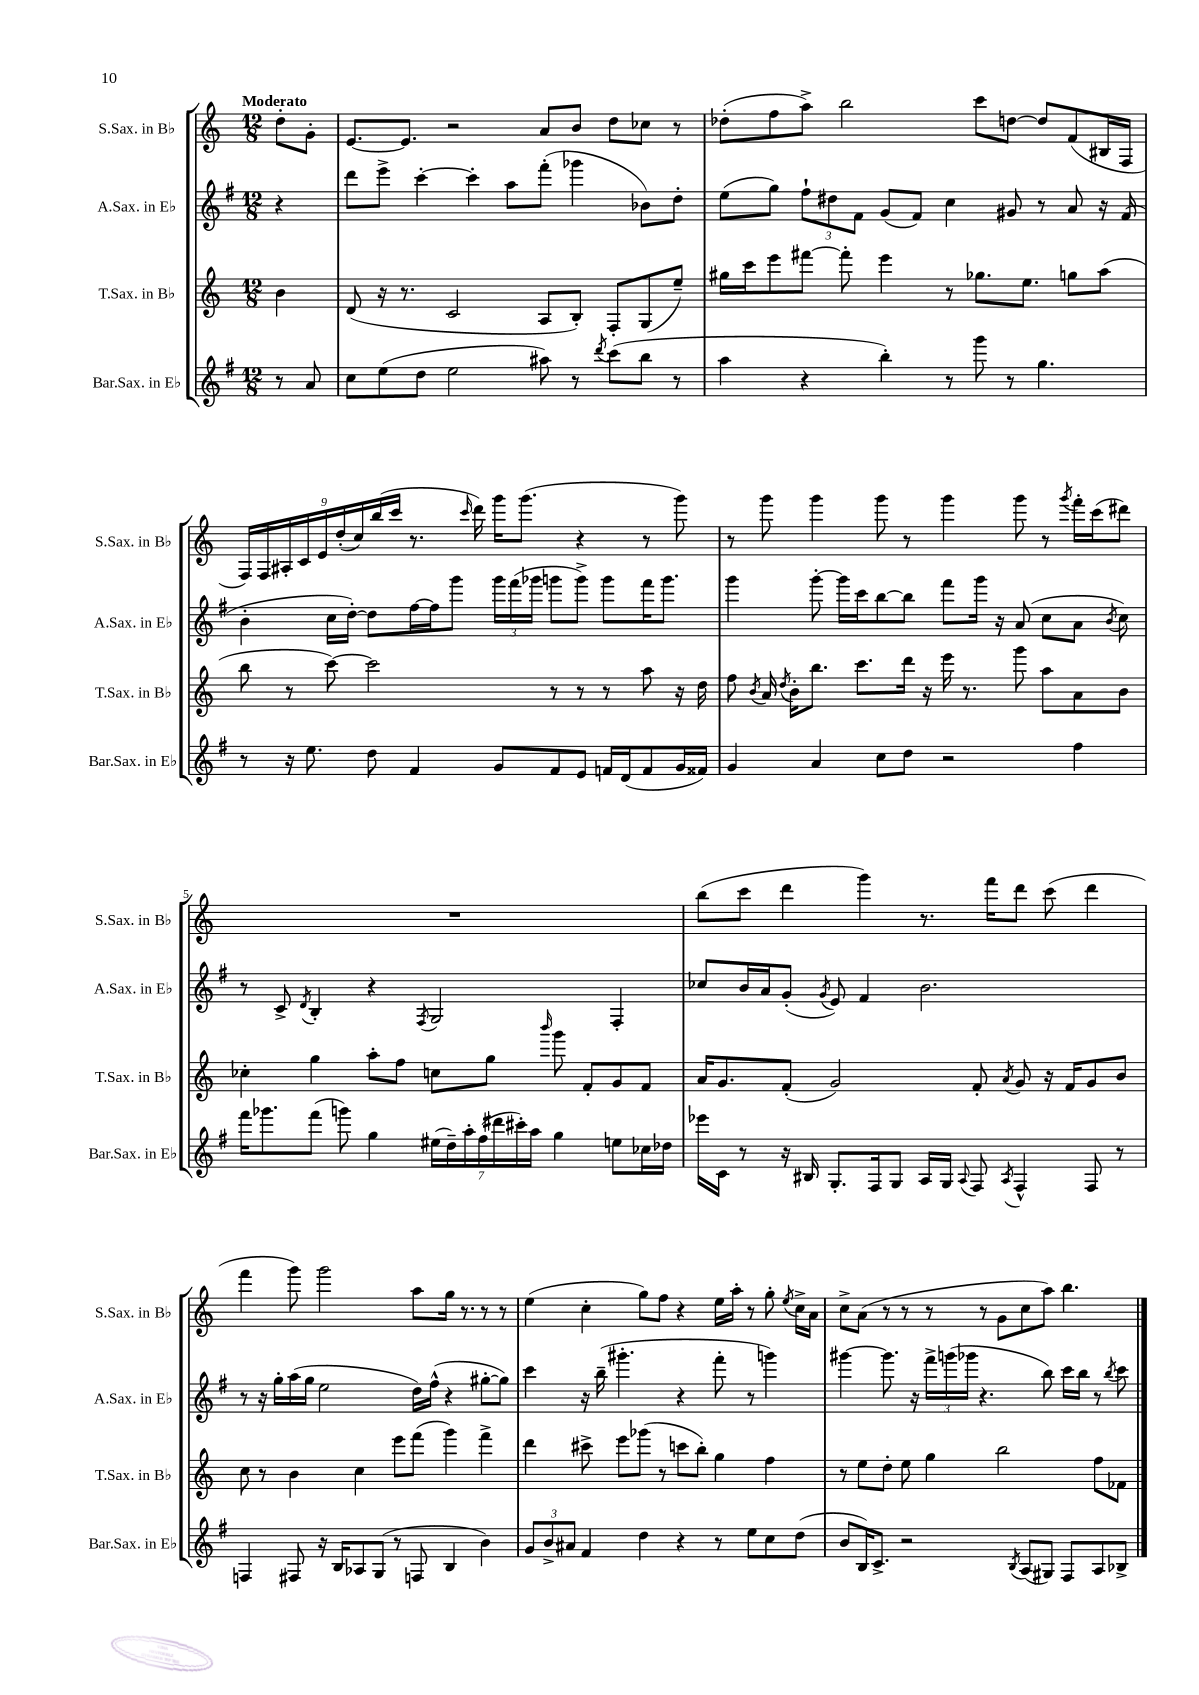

**kern	**kern	**kern	**kern
*part4	*part3	*part2	*part1
*staff4	*staff3	*staff2	*staff1
*I"Bar.Sax. in E♭	*I"T.Sax. in B♭	*I"A.Sax. in E♭	*I"S.Sax. in B♭
*I'Bar.Sax. in E♭	*I'T.Sax. in B♭	*I'A.Sax. in E♭	*I'S.Sax. in B♭
*clefG2	*clefG2	*clefG2	*clefG2
*k[f#]	*k[]	*k[f#]	*k[]
*M12/8	*M12/8	*M12/8	*M12/8
=	=	=	=
!	!	!	!LO:TX:a:B:t=Moderato
8r	4b\	4r	8dd'\L
8a/	.	.	8g'\J
=1	=1	=1	=1
8cc\L	(8d/	8ddd\L	[8.e/L
(8ee\	16r	8eee^\J	.
.	8.r	.	8.e/J]
8dd\J	.	[4ccc'\	.
2ee\	2c/	.	2r
.	.	4ccc'\]	.
.	.	8aa\L	.
8aa#X\)	8A/L	(8fff#'\J	8a/L
8r	8B'/J)	4ggg-X\	8b/J
8qddd/	.	.	.
(8ccc\L	8F'/L	.	8dd\L
8bb\J	(8G/	8b-X\L)	8cc-X\J
8r	8ee~/J)	8dd'\J	8r
=2	=2	=2	=2
4aa\	16gg#X\LL	(8ee\L	(8dd-X'\L
.	16ccc\J	.	.
.	8eee\	8gg\J)	8ff\
4r	[8fff#X\J	12ff#`\L	8aa^\J)
.	.	12dd#X\	.
.	8fff#'\]	.	2bb\
.	.	12f#\J	.
4bb'\)	4eee\	(8g/L	.
.	.	8f#/J)	.
8r	8r	4cc\	.
8ggg\	8.gg-X\L	.	8ccc\L
8r	.	8g#X/	[8ddn\J
.	8.ee\J	.	.
4.gg\	.	8r	8dd/L]
.	8ggn\L	8a/	(8f/
.	(8aa\J	16r	16B#X/L
.	.	(16f#/	16F/JJ
!!LO:LB:g=z
=3	=3	=3	=3
8r	8bb\	4b'\	18F/LL)
.	.	.	18F/
.	.	.	18A#X'/
16r	8r	.	.
.	.	.	18c/
8.ee\	.	.	.
.	.	.	18e/
.	[8ccc\)	16cc\LL	.
.	.	.	(18dd'/
.	.	[16dd'\JJ)	.
.	.	.	18cc/)
8dd\	2ccc\]	8dd\L]	.
.	.	.	(18bb/
.	.	.	18ccc/JJ
4f#/	.	[16ff#\L	8.r
.	.	16ff#\J]	.
.	.	8ggg\J	.
.	.	.	16qqccc/
.	.	.	16ddd\)
8g/L	.	24ggg\LL	16ggg\KL
.	.	(24fff#\	.
.	.	.	(8.ggg\J
.	.	24ggg-X\JJ	.
8f#/	8r	8gggn\L	.
8e/J	8r	8ggg^\J)	4r
16fn/LL	8r	8ggg\L	.
(16d/J	.	.	.
8f/	8aa\	16fff#\K	8r
.	.	8.ggg\J	.
16g/L	16r	.	8ggg\)
16f##X/JJ)	16dd\	.	.
=4	=4	=4	=4
4g/	8ff\	4ggg\	8r
.	8qb/	.	.
.	16a/	.	8ggg\
.	8qdd/	.	.
.	16b'\KL	.	.
4a/	8.bb\J	[8ggg'\	4ggg\
.	.	16ggg\LL]	.
.	8.ccc\L	16ccc\J	.
8cc\L	.	[8bb\	8ggg\
8dd\J	16ddd\Jk	8bb\J]	8r
.	16r	.	.
2r	16eee\	8fff#\L	4ggg\
.	8.r	.	.
.	.	16ggg\Jk	.
.	.	16r	.
.	8ggg\	(8a/	8ggg\
.	8aa\L	8cc\L	8r
.	.	.	8qggg/
4ff#\	8a\	8a\J	16fff'\LL
.	.	.	(16ccc\J
.	.	8qb/	.
.	8b\J	8cc\)	8ddd#X\J)
!!LO:LB:g=z
=5	=5	=5	=5
16fff#\KL	4cc-X'\	8r	1.r
8.ggg-X\	.	.	.
.	.	8c^/	.
.	.	8qd/	.
(8fff#\J	4gg\	4B'/	.
8gggn\)	.	.	.
4gg\	8aa'\L	4r	.
.	8ff\J	.	.
.	.	8qF#/	.
(28ee#X\LL	8ccn\L	2G/	.
28dd~\)	.	.	.
28aa'\	.	.	.
(28ff#\	.	.	.
.	8gg\J	.	.
28ddd#X\	.	.	.
28ccc#X'\)	.	.	.
28aa\JJ	.	.	.
.	16qqbbb/	.	.
4gg\	8ggg\	.	.
.	8f'/L	.	.
8een\L	8g/	4F#'/	.
16cc-X\L	8f/J	.	.
16dd-X\JJ	.	.	.
=6	=6	=6	=6
16eee-X\LL	16a/KL	8cc-X/L	(8bb\L
16c\JJ	8.g/	.	.
8r	.	16b/L	8ccc\J
.	.	16a/J	.
16r	(8f'/J	(8g'/J	4ddd\
16B#X/	.	.	.
.	.	8qg/	.
8.G'/L	2g/)	8e/)	.
.	.	4f#/	4ggg\)
16F#/k	.	.	.
8G/J	.	.	.
16A/LL	.	2.b\	8.r
16G/JJ	.	.	.
8qqA/	.	.	.
8F#/	8f'/	.	.
.	.	.	16fff\KL
8qA/	8qa/	.	.
4F#^^/	8g/	.	8ddd\J
.	16r	.	(8ccc\
.	16f/KL	.	.
8F#/	8g/	.	4ddd\
8r	8b/J	.	.
!!LO:LB:g=z
=7	=7	=7	=7
4Fn/	8cc\	8r	4fff\
.	8r	16r	.
.	.	16gg'\LL	.
8F#X/	4b\	(16aa\	8ggg\)
.	.	16gg\JJ	.
16r	.	2ee\	2ggg\
16B/KL	.	.	.
8A-X/	4cc\	.	.
(8G/J	.	.	.
8r	8eee\L	.	.
8Fn/	(8fff\J	16dd\LL)	8aa\L
.	.	(16ff#^^\JJ	.
4B/	4ggg\)	4r	16gg\Jk
.	.	.	8.r
4b\)	4fff^\	[8gg#X'\L	8r
.	.	8gg#\J])	8r
=8	=8	=8	=8
12g/L	4ddd\	4ccc\	(4ee\
12b^/	.	.	.
12a#X/J	.	.	.
4f#/	8ccc#X^\	16r	4cc'\
.	.	(16bb~\	.
.	8eee\L	4.ggg#X'\	.
4dd\	(8ggg-X\J	.	8gg\L)
.	8r	.	8ff\J
4r	8cccn\L	4r	4r
.	8bb'\J)	.	.
8r	4gg\	8fff#'\	16ee\LL
.	.	.	16aa'\JJ
8ee\L	.	8r	8r
8cc\	4ff\	4gggn\)	8gg'\
.	.	.	8qee/
(8dd\J	.	.	16cc^\LL
.	.	.	16a\JJ
=9	=9	=9	=9
8b/L	8r	[4ggg#X\	8cc^\L
16B/K)	8ee\L	.	(8a\J
8.c^/J	.	.	.
.	8dd'\J	8.ggg#\]	8r
2r	8ee\	.	8r
.	.	16r	.
.	4gg\	24fff#^\LL	8r
.	.	(24gggn\	.
.	.	24ggg-X\JJ	.
.	.	4.r	8r
.	2bb\	.	8g\L
8qB/	.	.	.
(8A/L	.	.	8cc\
8G#X/J)	.	8bb\)	8aa\J)
8F#/L	.	16ccc\LL	4.bb\
.	.	16bb\JJ	.
8A/	8ff\L	8r	.
.	.	8qbb/	.
8B-X^/J	8f-X\J	8ccc\	.
==	==	==	==
*-	*-	*-	*-
